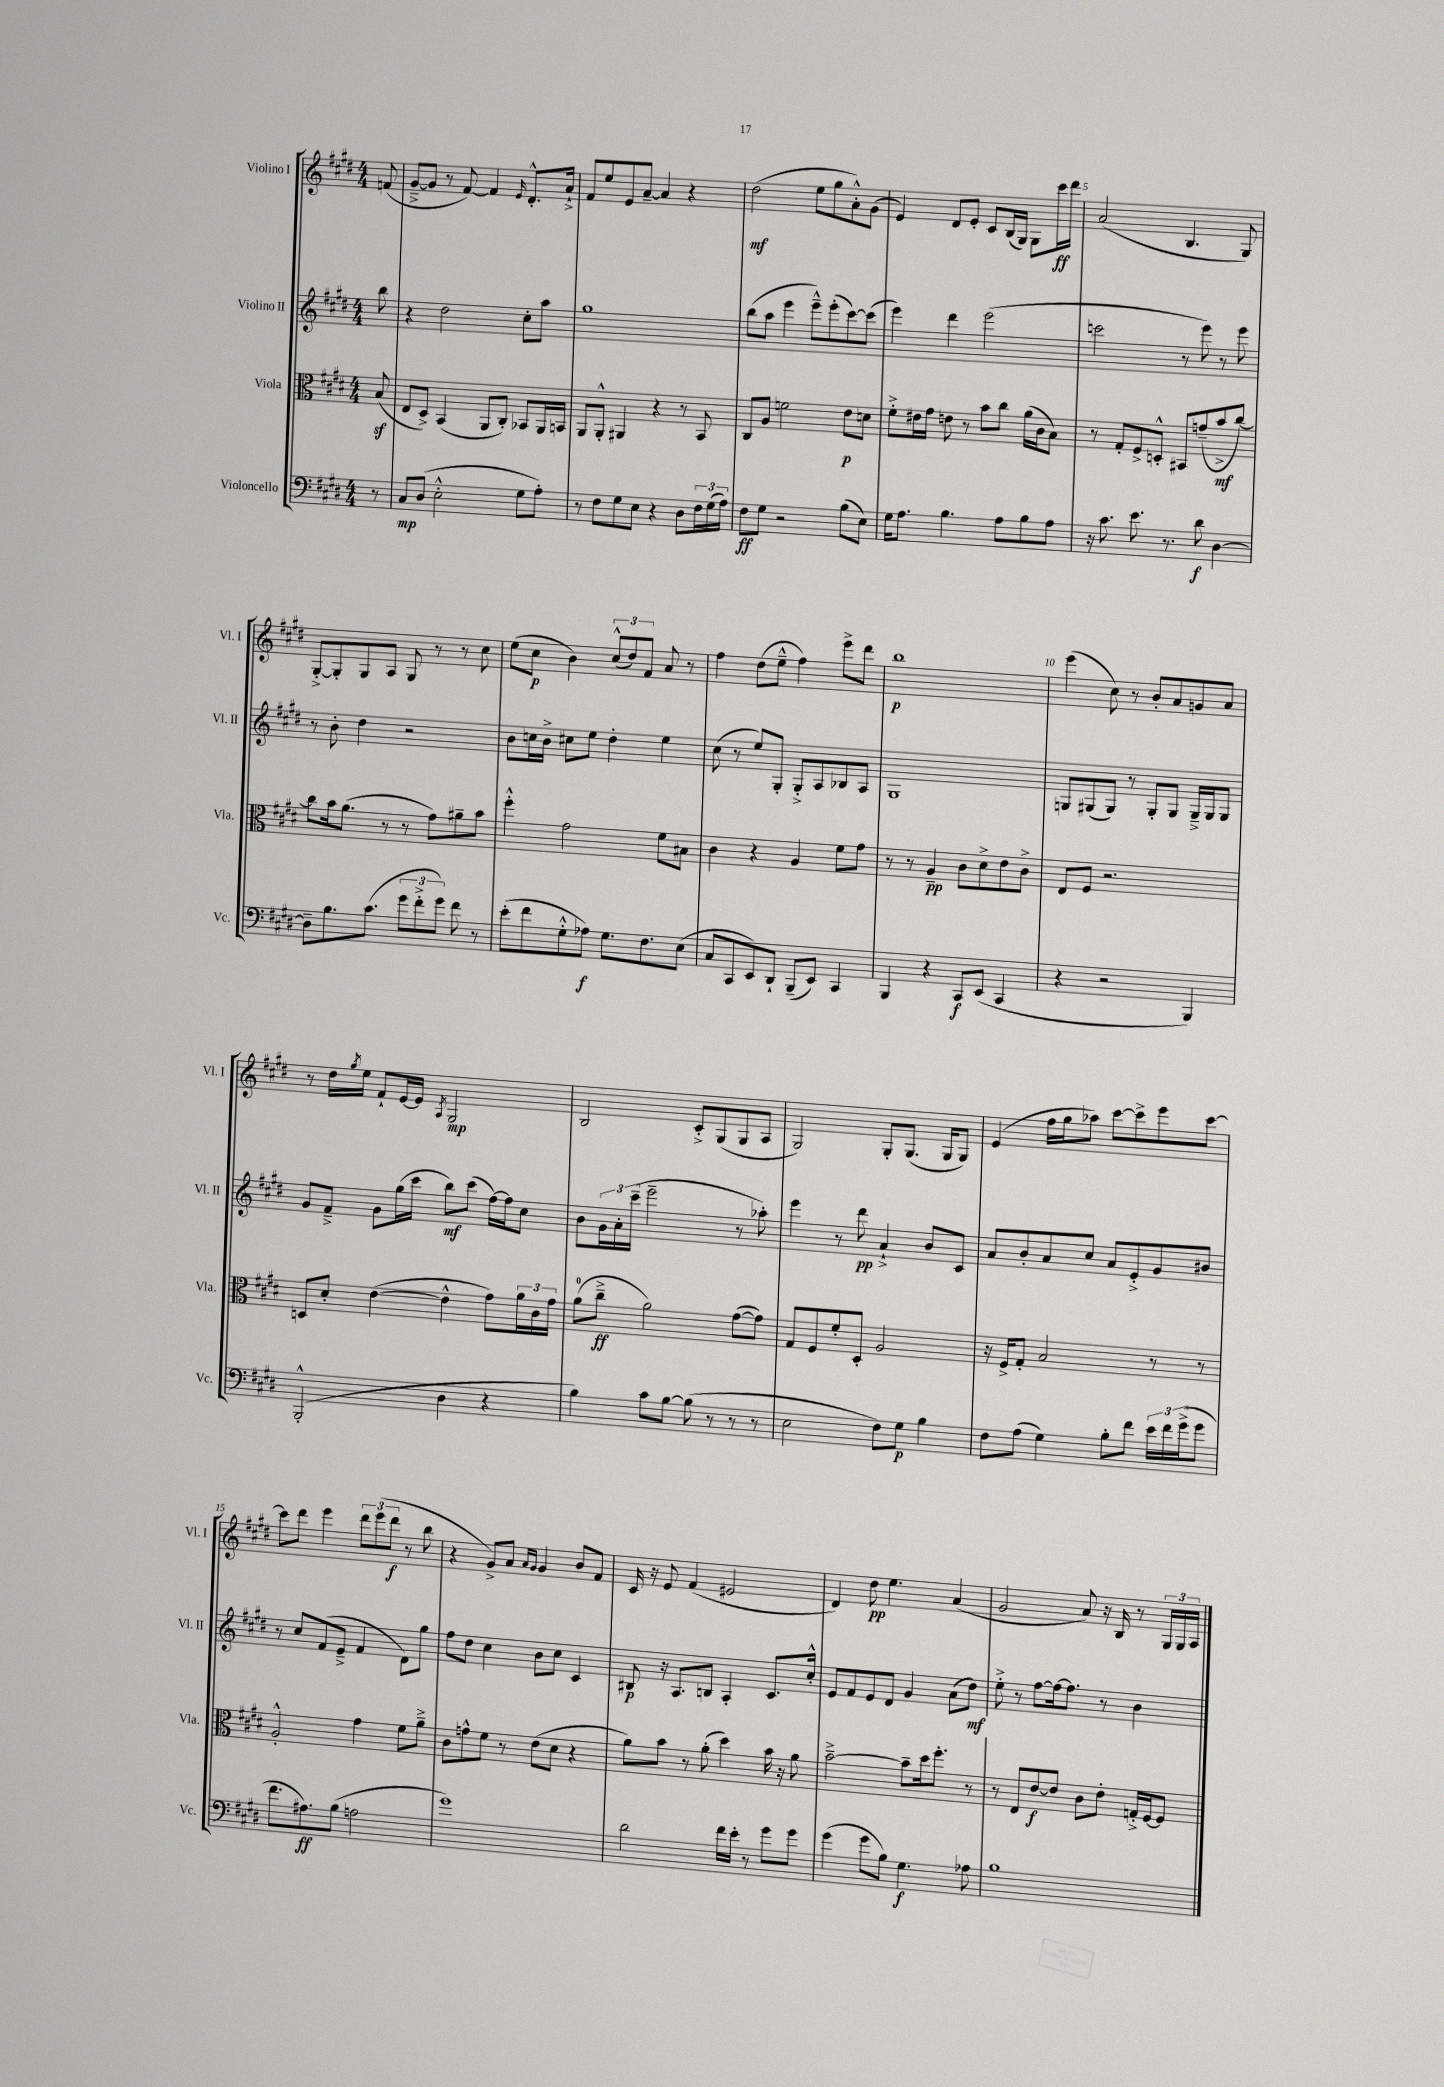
<<
\new StaffGroup <<
\new Staff = "s0" \with { instrumentName = "Violino I" shortInstrumentName = "Vl. I" } {
    \clef treble \key e \major \numericTimeSignature \time 4/4 \partial 8
    f'8( |
    gis'8~---> gis'8 r8 fis'8~) fis'4 \grace { e'16 } dis'8.-.-^ a'16-!-> |
    fis'8 e''8 e'8 a'8~-- a'4 r4 |
    dis''2\mf( e''8 gis''8 a'8-.-^) gis'8( |
    e'4) dis'8 e'8-. cis'8 b16( gis16) gis8 cis'''16\ff dis'''16 |
    a'2( b4. gis8) |
    gis8~-.-> gis8-. gis8 a8 gis8 r8 r8 cis''8 |
    e''8( cis''8\p b'4) \tuplet 3/2 { cis''8-^( dis''8) fis'8 } a'8 r8 |
    fis''4 dis''8( e''8---^ fis''4) e'''8-> dis'''8 |
    b''1\p |
    e'''4( cis''8) r8 b'8-. a'8 g'8 a'8 |
    r8 dis''16 \acciaccatura { gis''8 } e''16 fis'8-! e'16~ e'16 \acciaccatura { a8 } gis2\mp |
    b2 cis'8-.-> gis8( gis8 a8 |
    gis2) gis8-. gis8.( gis16 gis8) |
    e'4( fis''16 gis''16 aes''8) cis'''8~ cis'''8-> e'''8 cis'''8~ |
    cis'''8 dis'''8 e'''4 \tuplet 3/2 { dis'''8 e'''8( dis'''8\f } r8 b''8 |
    r4 gis'8->) a'8 \grace { a'16 gis'16 } gis'4 b'8 fis'8 |
    cis'16 r16 e'8 fis'4( eis'2 |
    dis'4) dis''8\pp e''4. a'4( |
    gis'2 a'8) r16 b16 r8 \tuplet 3/2 { gis16 gis16 a16 } \bar "|." |
}
\new Staff = "s1" \with { instrumentName = "Violino II" shortInstrumentName = "Vl. II" } {
    \clef treble \key e \major \numericTimeSignature \time 4/4 \partial 8
    b''8 |
    r4 dis''2 cis''8-. a''8 |
    gis''1 |
    b''8( a''8 e'''4 e'''8---^) e'''8-.( cis'''8~) cis'''8( |
    e'''4) dis'''4 e'''2( |
    c'''2 r8 e'''8) r8 e'''8 |
    r8 b'8-. dis''4 r2 |
    b'8 c''16 b'16-> cis''8 e''8 dis''4-. e''4 |
    cis''8( r8 e''8) gis8-. gis8-.-> a8 bes8 a8 |
    gis1 |
    g8 gis8( gis8) r8 gis8-. gis8 gis16---> gis16 gis8 |
    gis'8 fis'8---> gis'8 gis''16( cis'''16 b''8\mf) cis'''8( fis''16~) fis''16 cis''8 |
    b'8 \tuplet 3/2 { gis'16 a'16-. cis'''16--( } e'''2-- r8 aes''8-.) |
    e'''4 r8 dis'''8\pp a'4-!-> b'8 cis'8 |
    a'8 b'8-. a'8 cis''8 a'8 e'8-.-> gis'8 bis'8 |
    r8 cis''8 fis'8( e'8---> fis'4 dis'8) gis''8 |
    fis''8 dis''8 cis''4 b'8 cis''8 cis'4 |
    bis8\p r16 a8. b8 a4-. cis'8. cis''16-.-^ |
    e'8 fis'8 e'8 dis'8 gis'4 a'8( dis''8\mf) |
    e''8-.-> r8 fis''8~ fis''16~ fis''8. r8 b'4 \bar "|." |
}
\new Staff = "s2" \with { instrumentName = "Viola" shortInstrumentName = "Vla." } {
    \clef alto \key e \major \numericTimeSignature \time 4/4 \partial 8
    b8\sf( |
    e8 dis8->) b,4( a,8 cis8-.) bes,8 a,16 b,16 |
    a,8 a,8-.-^ ais,4 r4 r8 b,8 |
    cis8 a8 f'2 e'8\p d'8 |
    fis'8-.-> eis'16 gis'16 e'8 r8 b'8 cis''8 a'16( cis'16 b8) |
    r8 gis8-. fis8-> d8-.-^ bis,8 g'8--( b'8->\mf cis''8~) |
    cis''8 b'16 a'8.( r8 r8 gis'8) ais'8-- b'8 |
    fis''4-.-^ gis'2 fis'8 bis8 |
    cis'4 r4 a4 fis'8 gis'8 |
    r8 r8 a4--\pp cis'8 dis'8-> e'8 cis'8-> |
    e8 fis8 r2. |
    d8 dis'8-. e'4~( e'4-^ gis'8) \tuplet 3/2 { a'16 cis'16 gis'16 } |
    a'8-0( cis''8--->\ff a'2) gis'8~( gis'8) |
    gis8 fis8 fis'8-. dis8-. a2 |
    r16 fis16-> gis8-. b2 r8 r8 |
    a2-.-^ gis'4 fis'8 a'8---> |
    cis'8 g'8-^ fis'8 r8 e'8( dis'8 r4 |
    a'8) b'8 r8 a'8-.( dis''4) b'16 r16 a'8 |
    b'2~---> b'8-- dis''16 fis''8.-. r8 |
    r8 e8 e'8~\f e'8 cis'8 e'8-. g16-.-> fis16~ fis8 \bar "|." |
}
\new Staff = "s3" \with { instrumentName = "Violoncello" shortInstrumentName = "Vc." } {
    \clef bass \key e \major \numericTimeSignature \time 4/4 \partial 8
    r8 |
    cis8\mp dis8( e2-.-^ gis8 a8-.) |
    r8 fis8 gis8 e8 r4 dis8 \tuplet 3/2 { fis16 gis16( a16) } |
    fis8\ff gis8 r2 b8( e8) |
    gis16 a8. b4. a8 b8 a8 |
    r16 cis'8. e'8. r8. dis'8\f dis4~ |
    dis8-- b8. cis'8.( \tuplet 3/2 { gis'8 fis'8-.-> gis'8) } fis'8 r8 |
    e'8-.( fis'8 gis8-.-^ aes8\f) gis8. fis8. e8( |
    cis8 cis,8 e,8) dis,8-! b,,8--( e,8) cis,4 |
    b,,4 r4 cis,8\f e,8( cis,4 |
    r4 r2 b,,4) |
    b,,2-.-^( dis4 r4 |
    b4) cis'8 b8~ b8( r8 r8 r8 |
    e2 fis8) gis8\p b4 |
    fis8 a8( gis4) b8-. fis'8 \tuplet 3/2 { e'16 fis'16 gis'16->( } gis'8 |
    fis'8. ais8.\ff) b8( a2 |
    gis'1) |
    dis'2 fis'16 e'16-. r8 gis'8 gis'8 |
    gis'4( gis'8 b8) gis4.\f aes8 |
    b1 \bar "|." |
}
>>
>>
\layout { \context { \Score \override BarNumber.break-visibility = ##(#f #t #t) barNumberVisibility = #(every-nth-bar-number-visible 5) } }
